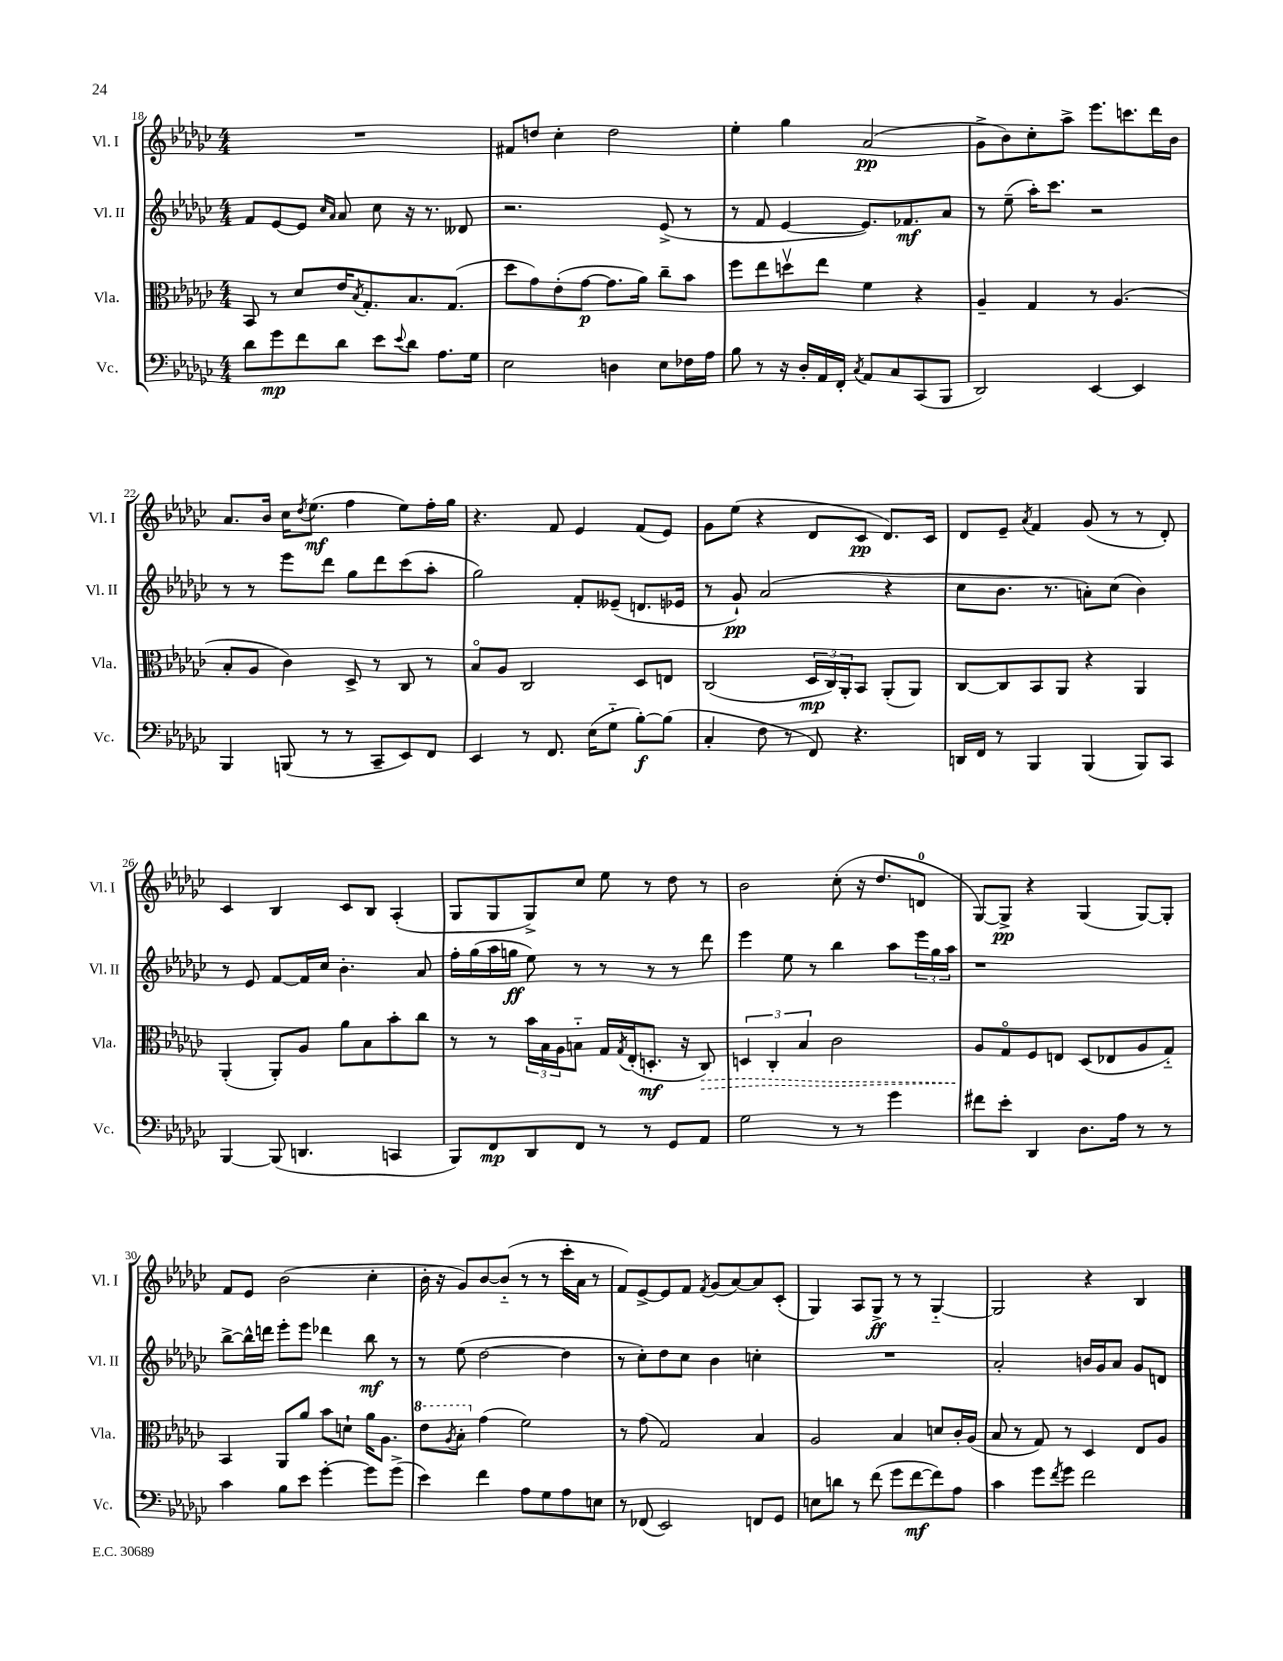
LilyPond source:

<<
\new StaffGroup <<
\new Staff = "s0" \with { instrumentName = "Vl. I" shortInstrumentName = "Vl. I" } {
    \clef treble \key ges \major \numericTimeSignature \time 4/4
    R1 |
    fis'8 d''8 ces''4-. d''2 |
    ees''4-. ges''4 aes'2\pp( |
    ges'8-> bes'8) ces''8-. aes''8-> ees'''8. c'''8. des'''16 bes'16 |
    aes'8. bes'16 ces''16 \acciaccatura { des''8 } ees''8.\mf( f''4 ees''8) f''16-. ges''16 |
    r4. f'8 ees'4 f'8( ees'8) |
    ges'8 ees''8( r4 des'8 ces'8\pp des'8.) ces'16 |
    des'8 ees'8-- \acciaccatura { aes'8 } f'4 ges'8( r8 r8 des'8-.) |
    ces'4 bes4 ces'8 bes8 aes4-.( |
    ges8 ges8 ges8->) ces''8 ees''8 r8 des''8 r8 |
    bes'2 ces''8-.( r16 des''8. d'8-0 |
    ges8~) ges8->\pp r4 ges4( ges8~) ges8-. |
    f'8 ees'8 bes'2( ces''4-. |
    bes'16-. r16 ges'8) bes'8~ bes'8-_( r8 r8 ces'''16-. aes'16 r8 |
    f'8) ees'8~-> ees'8 f'8 \acciaccatura { f'8 } ges'8( aes'8~) aes'8 ces'8-.( |
    ges4) aes8 ges8->\ff r8 r8 ges4~-_ |
    ges2 r4 bes4 \bar "|." |
}
\new Staff = "s1" \with { instrumentName = "Vl. II" shortInstrumentName = "Vl. II" } {
    \clef treble \key ges \major \numericTimeSignature \time 4/4
    f'8 ees'8~ ees'8 \grace { ces''16 aes'16 } aes'8 ces''8 r16 r8. deses'8 |
    r2. ees'8->( r8 |
    r8 f'8 ees'4~ ees'8.) fes'8.\mf aes'8 |
    r8 ees''8--( aes''16-.) ces'''8. r2 |
    r8 r8 ees'''8 des'''8 ges''8 des'''8 ces'''8( aes''8-. |
    ges''2) f'8-. eeses'8--( d'8. ees'16 |
    r8 ges'8-!\pp) aes'2( r4 |
    ces''8 bes'8. r8. a'8-.) ces''8( bes'4) |
    r8 ees'8 f'8~ f'16 ces''16 bes'4.-. aes'8 |
    f''16-. ges''16( aes''16 g''16\ff ees''8) r8 r8 r8 r8 des'''8 |
    ees'''4 ees''8 r8 bes''4 aes''8 \tuplet 3/2 { ees'''16 ges''16 aes''16 } |
    r1 |
    bes''8~-> bes''16-^ d'''16 ees'''8-. ees'''8 des'''4 bes''8\mf r8 |
    r8 ees''8( des''2~ des''4 |
    r8 ces''8-.) des''8 ces''8 bes'4 c''4-. |
    R1 |
    aes'2-. b'16 ges'16 aes'8 ges'8 d'8 \bar "|." |
}
\new Staff = "s2" \with { instrumentName = "Vla." shortInstrumentName = "Vla." } {
    \clef alto \key ges \major \numericTimeSignature \time 4/4
    bes,8 r8 des'8 ees'16 \acciaccatura { bes8 } ges8.-. bes8. ges8.( |
    des''8 ges'8) ees'8-.( ges'8~\p ges'8. aes'16) ces''8-- bes'8 |
    f''8 ees''8 d''8\upbow ees''8 f'4 r4 |
    aes4-- ges4 r8 aes4.( |
    bes8-. aes8 ces'4) des8-> r8 ces8 r8 |
    bes8\flageolet aes8 ces2 des8 e8 |
    ces2( \tuplet 3/2 { des16\mp ces16) aes,16-. } bes,8 aes,8-.( aes,8) |
    ces8~ ces8 bes,8 aes,8 r4 aes,4 |
    aes,4-.( aes,8-.) aes8 aes'8 bes8 bes'8-. ces''8 |
    r8 r8 \tuplet 3/2 { bes'16 bes16 aes16 } b8-_ ges16 \acciaccatura { ges8 } ees16-.( d8.-.\mf r16 \once \override Hairpin.style = #'dashed-line ces8\>) |
    \tuplet 3/2 { d4 ces4-. bes4 } ces'2 |
    aes8\! ges8\flageolet f8 e8 des8( ees8 aes8 ges8-_) |
    bes,4 aes,8 aes'8 bes'8 d'8-! aes'16 aes8. |
    \ottava #1 ees''8 \acciaccatura { aes'8 } bes'8-. \ottava #0 ges'4( f'2) |
    r8 ges'8( ges2) bes4 |
    aes2 bes4 d'8 ces'16-. aes16( |
    bes8 r8 ges8) r8 des4 ees8 aes8 \bar "|." |
}
\new Staff = "s3" \with { instrumentName = "Vc." shortInstrumentName = "Vc." } {
    \clef bass \key ges \major \numericTimeSignature \time 4/4
    des'8 ges'8\mp f'8 des'8 ees'8 \appoggiatura { ees'8 } des'8 aes8. ges16 |
    ees2 d4 ees8 fes16 aes16 |
    bes8 r8 r16 des16-. aes,16 f,16-. \acciaccatura { ces8 } aes,8 ces8 ces,8( bes,,8 |
    des,2) ees,4~ ees,4 |
    bes,,4 b,,8( r8 r8 ces,8-- ees,8) f,8 |
    ees,4 r8 f,8. ees16( ges8-_ bes8~-.\f) bes8( |
    ces4-. f8 r8 f,8) r4. |
    d,16 f,16 r8 bes,,4 bes,,4( bes,,8) ces,8 |
    bes,,4~ bes,,8( d,4. c,4 |
    bes,,8) f,8\mp des,8 f,8 r8 r8 ges,8 aes,8 |
    ges2 r8 r8 ges'4 |
    fis'8 ees'8-. des,4 des8. aes16 r8 r8 |
    ces'4 bes8 ees'8 ges'4~-. ges'8 ges'8->( |
    ees'4) f'4 aes8 ges8 aes8 e8 |
    r8 fes,8( ees,2) f,8 ges,8 |
    e8 d'8 r8 f'8( ges'8 f'8~\mf f'8) aes8 |
    ces'4 ges'8 \acciaccatura { f'8 } ges'8 f'2 \bar "|." |
}
>>
>>
\layout { \context { \Score currentBarNumber = #18 } }
